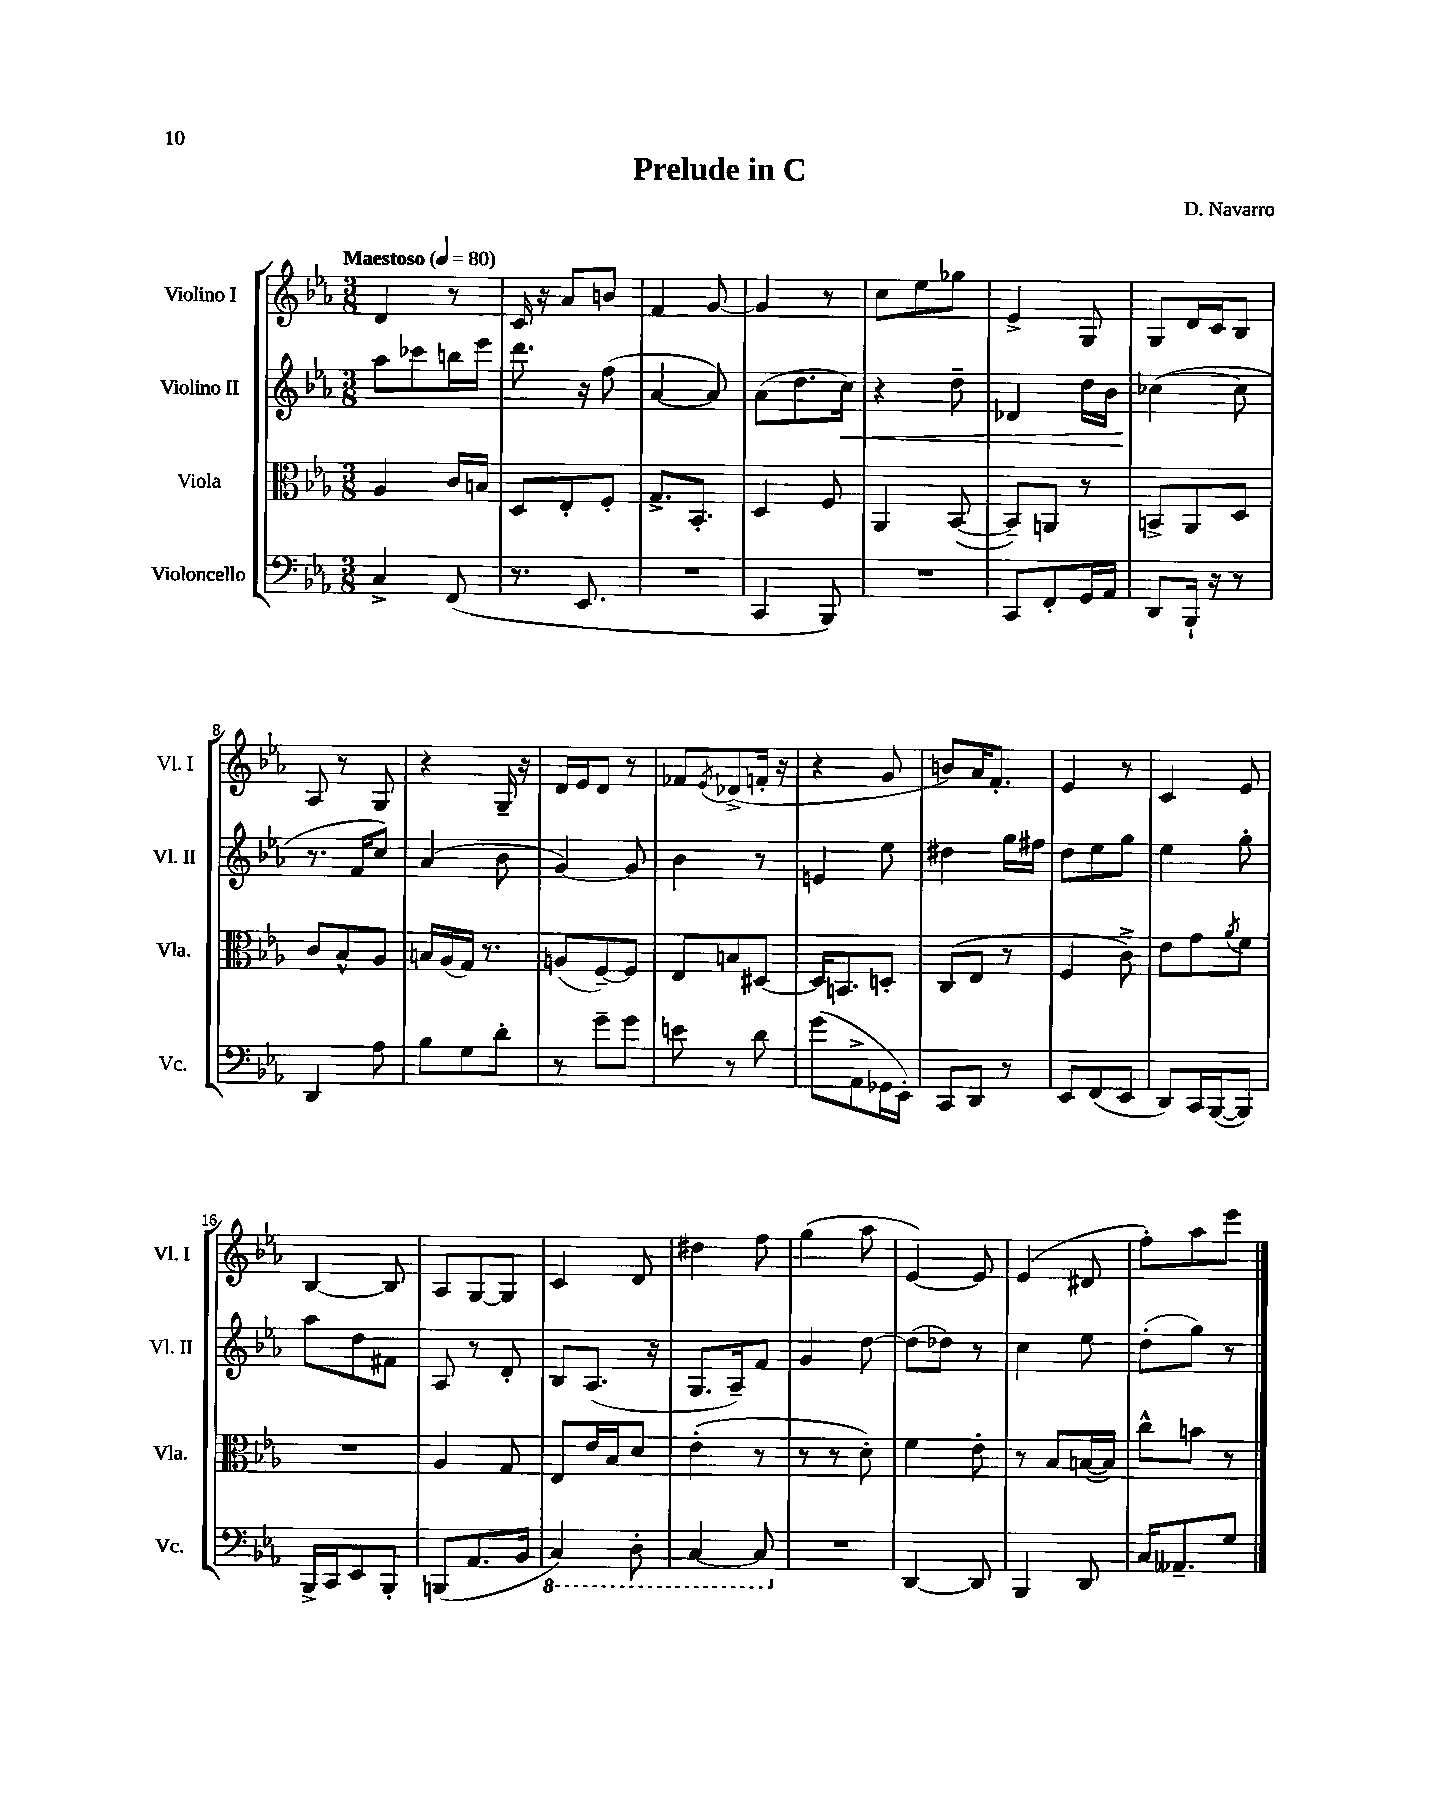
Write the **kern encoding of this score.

**kern	**kern	**kern	**kern
*staff4	*staff3	*staff2	*staff1
*clefF4	*clefC3	*clefG2	*clefG2
*k[b-e-a-]	*k[b-e-a-]	*k[b-e-a-]	*k[b-e-a-]
*M3/8	*M3/8	*M3/8	*M3/8
*MM80	*MM80	*MM80	*MM80
4C^/	4A-/	8aa-\L	4d/
.	.	8ccc-\	.
(8FF/	16c/LL	16bb\L	8r
.	16B/JJ	16eee-\JJ	.
=	=	=	=
8.r	8D/L	8.ddd\	16c/
.	.	.	16r
.	8E-'/	.	8a-/L
8.EE-/	.	16r	.
.	8F'/J	(8ff\	8b/J
=	=	=	=
4.r	8.G^/L	[4a-/	4f/
.	8.BB-'/J	.	.
.	.	8a-/])	[8g/
=	=	=	=
4CC/	4D/	(8a-\L	4g/]
.	.	8.dd\	.
8BBB-/)	8F/	.	8r
.	.	16cc\Jk)	.
=	=	=	=
4.r	4AA-/	4r	8cc\L
.	.	.	8ee-\
.	([8BB-/	8dd~\	8gg-\J
=	=	=	=
8CC/L	8BB-~/]L)	4d-/	4e-^/
8FF'/	8AA/J	.	.
16GG/L	8r	16dd\LL	8G/
16AA-/JJ	.	16b-\JJ	.
=	=	=	=
8DD/L	8BB^/L	([4cc-\	8G/L
16BBB-`/Jk	8AA-/	.	16d/L
16r	.	.	16c/J
8r	8D/J	8cc-\]	8B-/J
=	=	=	=
4DD/	8c/L	8.r	8A-/
.	8B-^^/	.	8r
.	.	16f/LK	.
8A-\	8A-/J	8cc/J)	8G/
=	=	=	=
8B-\L	16B/LL	(4a-/	4r
.	(16A-/	.	.
8G\	16G/JJ)	.	.
.	8.r	.	.
8d'\J	.	8b-\	16G~/
.	.	.	16r
=	=	=	=
8r	(8A/L	[4g/)	16d/LL
.	.	.	16e-/J
8g~\L	[8F~/)	.	8d/J
8g\J	8F/]J	8g/]	8r
=	=	=	=
8e\	8E-/L	4b-\	8f-/L
.	.	.	8qe-/
8r	8B/	.	(8d-^/
8d\	[8D#/J	8r	16f'/Jk
.	.	.	16r
=	=	=	=
(8g\L	16D#/]LK	4e/	4r
.	8.BB/	.	.
8AA-^\	.	.	.
16GG-\L	8D'/J	8ee-\	8g/
16EE-'\JJ)	.	.	.
=	=	=	=
8CC/L	(8C/L	4dd#\	8b/L)
8DD/J	8E-/J	.	16a-/K
.	.	.	8.f'/J
8r	8r	16gg\LL	.
.	.	16ff#\JJ	.
=	=	=	=
8EE-/L	4F/	8dd\L	4e-/
(8FF/	.	8ee-\	.
8EE-/J	8c^\)	8gg\J	8r
=	=	=	=
8DD/L)	8e-\L	4ee-\	4c/
16CC/L	8g\	.	.
([16BBB-/J	.	.	.
.	8qa-/	.	.
8BBB-/]J)	8f\J	8gg'\	8e-/
=	=	=	=
16BBB-^/LL	4.r	8aa-\L	[4B-/
16CC/J	.	.	.
8EE-/	.	8dd\	.
8BBB-'/J	.	8f#\J	8B-/]
=	=	=	=
(8BBB/L	4A-/	8A-/	8A-/L
8.AA-/	.	8r	[8G/
.	8G/	8d'/	8G/]J
16BB-/Jk	.	.	.
=	=	=	=
4CC/)	8E-/L	8B-/L	4c/
.	16e-/L	(8.A-/J	.
.	16B-/J	.	.
8DD'\	8d/J	.	8d/
.	.	16r	.
=	=	=	=
[4CC/	(4e-'\	8.G/L	4dd#\
.	.	16A-~/k)	.
8CC/]	8r	8f/J	8ff\
=	=	=	=
4.r	8r	4g/	(4gg\
.	8r	.	.
.	8d'\)	[8dd\	8aa-\
=	=	=	=
[4DD/	4f\	(8dd\]L	[4e-/)
.	.	8dd-\J)	.
8DD/]	8e-'\	8r	8e-/]
=	=	=	=
4BBB-/	8r	4cc\	(4e-/
.	8B-/L	.	.
8DD/	([16B/L	8ee-\	8d#/
.	16B/]JJ)	.	.
=	=	=	=
16C/LK	8cc^^\L	(8dd'\L	8ff'\L)
8.AA--~/	.	.	.
.	8b\J	8gg\J)	8aa-\
8G/J	8r	8r	8eee-\J
==	==	==	==
*-	*-	*-	*-
